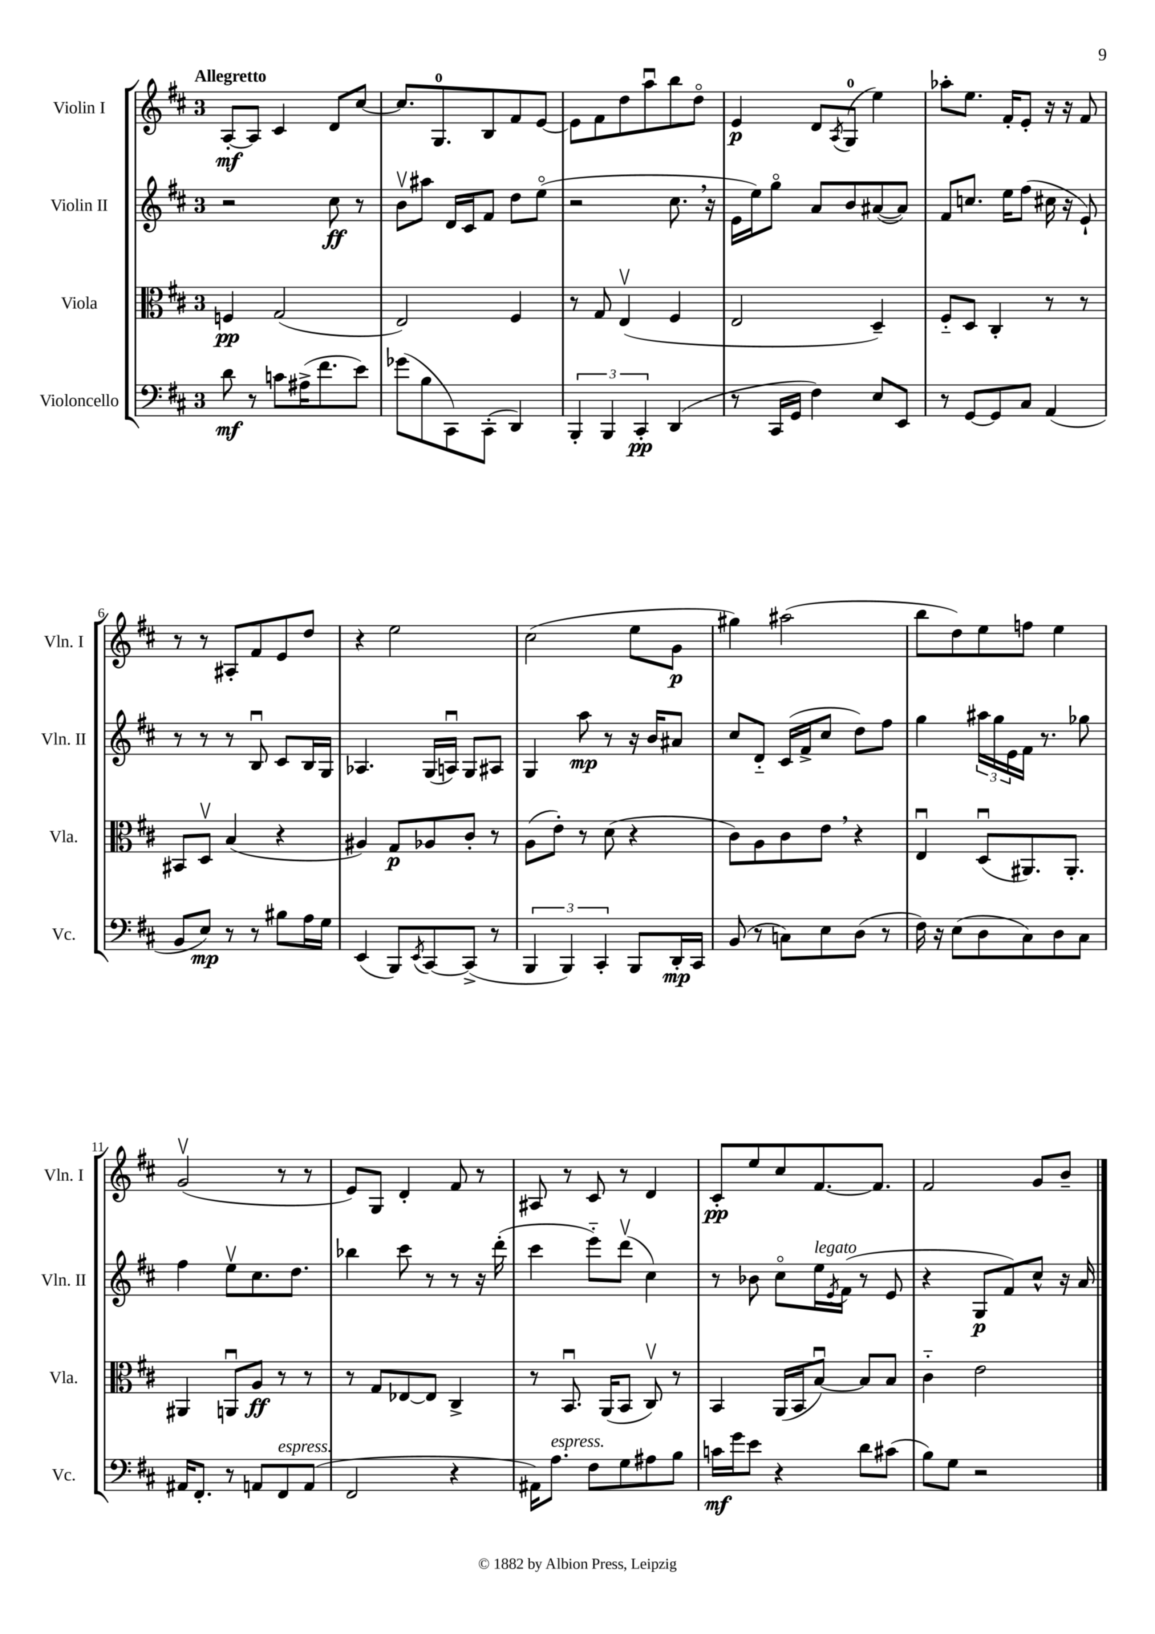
<<
\new StaffGroup <<
\new Staff = "s0" \with { instrumentName = "Violin I" shortInstrumentName = "Vln. I" } {
    \clef treble \key d \major \once \override Staff.TimeSignature.style = #'single-digit \time 3/4 \tempo "Allegretto"
    a8~-.\mf a8 cis'4 d'8 cis''8~ |
    cis''8. g8.-0 b8 fis'8 e'8~ |
    e'8 fis'8 d''8 a''8\downbow b''8 d''8\flageolet |
    e'4\p d'8 \acciaccatura { a8 } g8-0( e''4) |
    aes''8-. e''8. fis'16-. e'8-. r16 r16 fis'8 |
    r8 r8 ais8-. fis'8 e'8 d''8 |
    r4 e''2 |
    cis''2( e''8 g'8\p |
    gis''4) ais''2( |
    b''8 d''8) e''8 f''8 e''4 |
    g'2\upbow( r8 r8 |
    e'8) g8 d'4-. fis'8 r8 |
    ais8 r8 cis'8 r8 d'4 |
    cis'8-.\pp e''8 cis''8 fis'8.~ fis'8. |
    fis'2 g'8 b'8-- \bar "|." |
}
\new Staff = "s1" \with { instrumentName = "Violin II" shortInstrumentName = "Vln. II" } {
    \clef treble \key d \major \once \override Staff.TimeSignature.style = #'single-digit \time 3/4
    r2 cis''8\ff r8 |
    b'8\upbow ais''8 d'16 cis'16 fis'8 d''8 e''8\flageolet( |
    r2 cis''8. \breathe r16 |
    e'16 e''16) g''8\flageolet a'8 b'8 ais'8~( ais'8) |
    fis'8 c''8. e''16 fis''8( cis''16 r16 e'8-!) |
    r8 r8 r8 b8\downbow cis'8 b16 g16 |
    aes4. g16( a16\downbow) g8 ais8 |
    g4 a''8\mp r8 r16 b'16 ais'8 |
    cis''8 d'8-_ cis'16( fis'16-> cis''8 d''8) fis''8 |
    g''4 \tuplet 3/2 { ais''16 g''16 e'16 } fis'16 r8. ges''8 |
    fis''4 e''8\upbow cis''8. d''8. |
    bes''4 cis'''8 r8 r8 r16 d'''16-.( |
    cis'''4 e'''8-_) d'''8\upbow( cis''4) |
    r8 bes'8 cis''8\flageolet e''16^\markup { \italic "legato" } \acciaccatura { e'8 } fis'16( r8 e'8 |
    r4 g8\p fis'8) cis''8-^ r16 a'16 \bar "|." |
}
\new Staff = "s2" \with { instrumentName = "Viola" shortInstrumentName = "Vla." } {
    \clef alto \key d \major \once \override Staff.TimeSignature.style = #'single-digit \time 3/4
    f4\pp g2( |
    e2) fis4 |
    r8 g8 e4\upbow( fis4 |
    e2 d4--) |
    fis8-_ d8 cis4-. r8 r8 |
    bis,8 d8\upbow b4( r4 |
    ais4) g8\p aes8 cis'8-. r8 |
    a8( e'8-.) r8 d'8( r4 |
    cis'8) a8 cis'8 e'8 \breathe r4 |
    e4\downbow d8\downbow( ais,8.) ais,8.-. |
    ais,4 a,8\downbow a8\ff r8 r8 |
    r8 g8 ees8~ ees8 cis4-> |
    r8 b,8.\downbow a,16( b,8 cis8\upbow) r8 |
    b,4 a,16( b,16 b8~\downbow) b8 b8 |
    cis'4-_ e'2 \bar "|." |
}
\new Staff = "s3" \with { instrumentName = "Violoncello" shortInstrumentName = "Vc." } {
    \clef bass \key d \major \once \override Staff.TimeSignature.style = #'single-digit \time 3/4
    d'8\mf r8 c'8 ais16->( fis'8. e'8) |
    ges'8( b8 cis,8) cis,8-.( d,4) |
    \tuplet 3/2 { b,,4-. b,,4 cis,4-.\pp } d,4( |
    r8 cis,16 g,16 fis4) e8 e,8 |
    r8 g,8~ g,8 cis8 a,4( |
    b,8 e8\mp) r8 r8 bis8 a16 g16 |
    e,4( b,,8) \acciaccatura { e,8 } cis,8~ cis,8->( r8 |
    \tuplet 3/2 { b,,4 b,,4) cis,4-. } b,,8 d,16-.\mp cis,16 |
    b,8( r8 c8) e8 d8( r8 |
    fis16) r16 e8( d8 cis8) d8 cis8 |
    ais,16 fis,8.-. r8 a,8 fis,8^\markup { \italic "espress." } a,8( |
    fis,2 r4 |
    ais,16) a8.^\markup { \italic "espress." } fis8 g8 ais8 b8 |
    c'16\mf g'16 e'8 r4 d'8 cis'8( |
    b8) g8 r2 \bar "|." |
}
>>
>>
